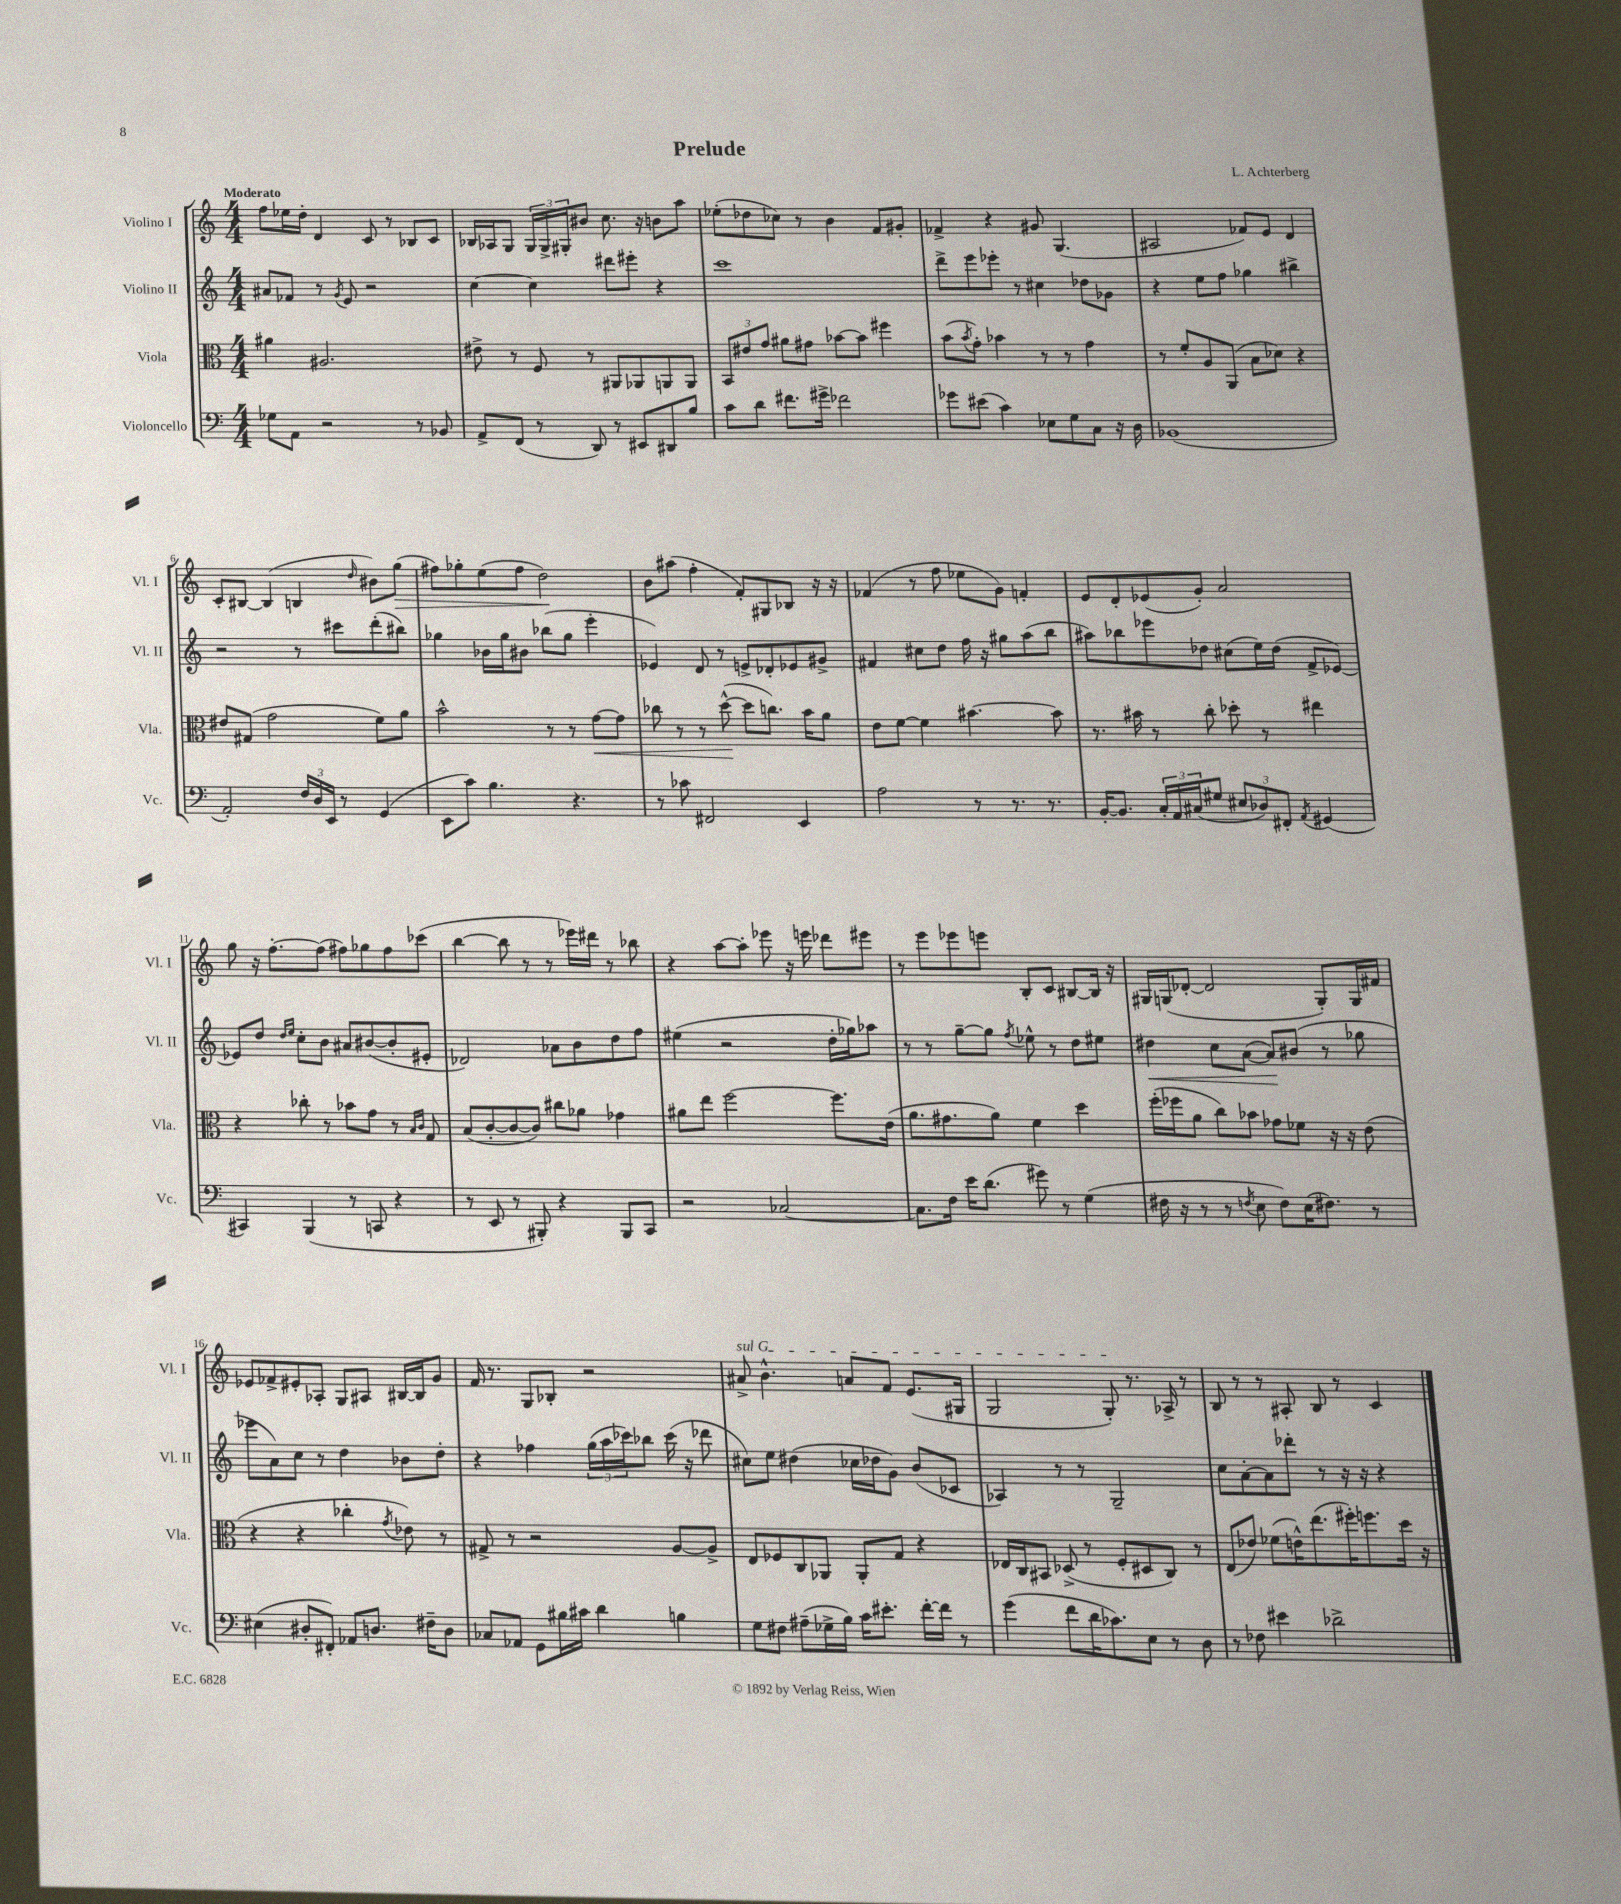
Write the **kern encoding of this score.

**kern	**kern	**dynam	**kern	**dynam	**kern	**dynam
*part4	*part3	*part3	*part2	*part2	*part1	*part1
*staff4	*staff3	*staff3	*staff2	*staff2	*staff1	*staff1
*I"Violoncello	*I"Viola	*	*I"Violino II	*	*I"Violino I	*
*I'Vc.	*I'Vla.	*	*I'Vl. II	*	*I'Vl. I	*
*clefF4	*clefC3	*	*clefG2	*	*clefG2	*
*k[]	*k[]	*	*k[]	*	*k[]	*
*M4/4	*M4/4	*	*M4/4	*	*M4/4	*
=1	=1	=1	=1	=1	=1	=1
!	!	!	!	!	!LO:TX:a:B:t=Moderato	!
8G-X\L	4a#X\	.	8a#X/L	.	8ff\L	.
8AA\J	.	.	8f-X/J	.	16ee-X\L	.
.	.	.	.	.	16dd'\JJ	.
2r	2.A#X/	.	8r	.	4d/	.
.	.	.	8qg/	.	.	.
.	.	.	8e/	.	.	.
.	.	.	2r	.	8c/	.
.	.	.	.	.	8r	.
8r	.	.	.	.	8B-X/L	.
8BB-X/	.	.	.	.	8c/J	.
=2	=2	=2	=2	=2	=2	=2
8AA^/L	8e#X^\	.	[4cc\	.	16B-X/LL	.
.	.	.	.	.	16A-X/J	.
(8FF/J	8r	.	.	.	8G/J	.
8r	8F/	.	4cc\]	.	24G/LL	.
.	.	.	.	.	24G^/	.
.	.	.	.	.	24G#X'/J	.
8DD/)	8r	.	.	.	8b#X/J	.
8r	8AA#X/L	.	8ddd#X\L	.	8.cc\	.
8EE#X/L	8AA-X/	.	8eee#X'\J	.	.	.
.	.	.	.	.	16r	.
8DD#X/	8AAn/	.	4r	.	8bn\L	.
8B/J	8AA/J	.	.	.	8aa\J	.
=3	=3	=3	=3	=3	=3	=3
8c\L	12BB/L	.	1ccc	.	(8ee-X'\L	.
.	12e#X/	.	.	.	.	.
8d\J	.	.	.	.	8dd-X\	.
.	12g/J	.	.	.	.	.
8.f#X\L	8a#X\L	.	.	.	8cc-X\J)	.
.	8g#X\J	.	.	.	8r	.
16g#X^\Jk	.	.	.	.	.	.
2f-X\	[8b-X\L	.	.	.	4b\	.
.	8b-\J]	.	.	.	.	.
.	4ff#X\	.	.	.	8f/L	.
.	.	.	.	.	8g#X'/J	.
=4	=4	=4	=4	=4	=4	=4
8g-X\L	(8b\L	.	8ddd^\L	.	4f-X^/	.
.	8qb/	.	.	.	.	.
(8e#X\J	8g'\J)	.	8eee\	.	.	.
4c\)	4b-X\	.	8eee-X'\J	.	4r	.
.	.	.	8r	.	.	.
8E-X\L	8r	.	4cc#X\	.	8g#X/	.
8G\	8r	.	.	.	(4.G/	.
8C\J	4g\	.	8dd-X\L	.	.	.
16r	.	.	8g-X\J	.	.	.
16D\	.	.	.	.	.	.
=5	=5	=5	=5	=5	=5	=5
(1BB-X	8r	.	4r	.	2A#X/	.
.	8f'/L	.	.	.	.	.
.	8A/	.	8ee\L	.	.	.
.	(8AA/J	.	8ff\J	.	.	.
.	8B\L	.	4gg-X\	.	8f-X/L)	.
.	8d-X\J)	.	.	.	8e/J	.
.	4r	.	4bb#X^\	.	4d/	.
!!LO:LB:g=z
=6	=6	=6	=6	=6	=6	=6
2AA'/)	8e#X/L	.	2r	.	8c'/L	.
.	(8G#X/J	.	.	.	[8B#X/J	.
.	2g\	.	.	.	(4B#/]	.
24F/LL	.	.	8r	.	4Bn/	.
24D/	.	.	.	.	.	.
24EE/JJ	.	.	.	.	.	.
8r	.	.	8ccc#X\L	.	.	.
.	.	.	.	.	16qqdd/	.
(4GG/	8f\L)	.	(8ddd'\	.	8b#X\L)	.
!	!	!	!	!	!	!LO:HP:b
.	8a\J	.	8bb#X\J)	.	(8gg\J	>
=7	=7	=7	=7	=7	=7	=7
8EE\L	2b^^\	.	4gg-X\	.	8ff#X\L)	.
8c\J)	.	.	.	.	8gg-X'\	.
4.B\	.	.	16b-X\LL	.	(8ee\	.
.	.	.	16gg-\J	.	.	.
.	.	.	8b#X\J	.	8ff#\J	.
.	8r	.	(8bb-X\L	.	2dd\)	.
4.r	8r	.	8gg-\J	.	.	.
!	!	!LO:HP:b	!	!	!	!
.	[8g\L	<	4eee'\	.	.	.
.	8g\J]	.	.	.	.	.
.	.	.	.	.	.	]
=8	=8	=8	=8	=8	=8	=8
8r	8cc-X\	.	4e-X/)	.	8b\L	.
8c-X\	8r	.	.	.	(8aa#X\J	.
2FF#X/	8r	.	8d/	.	4ff'\	.
.	([8dd^^\	.	8r	.	.	.
.	8dd\L]	[	8en^/L	.	8f'/L)	.
.	8.ccn\J)	.	8d-X'/	.	8G#X/	.
4EE/	.	.	8e-X/	.	8B-X/J	.
.	16b\KL	.	.	.	.	.
.	8a\J	.	8g#X^/J	.	16r	.
.	.	.	.	.	16r	.
=9	=9	=9	=9	=9	=9	=9
2A\	8e\L	.	4f#X/	.	(4f-X/	.
.	[8f\J	.	.	.	.	.
.	4f\]	.	8cc#X\L	.	8r	.
.	.	.	8dd\J	.	8ff\	.
8r	[4.b#X\	.	16ff\	.	8ee-X\L	.
.	.	.	16r	.	.	.
8.r	.	.	8gg#X\L	.	8g\J)	.
.	.	.	(8aa\	.	4fn'/	.
8.r	.	.	.	.	.	.
.	8b#\]	.	8bb\J	.	.	.
=10	=10	=10	=10	=10	=10	=10
[16BB'/KL	8.r	.	8aa#X\L)	.	8e/L	.
8.BB/J]	.	.	.	.	.	.
.	.	.	8bb-X\	.	8d'/	.
.	16b#X\	.	.	.	.	.
24C'/LL	8r	.	8eee-X\	.	(8e-X/	.
24AA/	.	.	.	.	.	.
(24C#X/J	.	.	.	.	.	.
8G#X/J	8cc'\	.	8dd-X\J	.	8g'/J)	.
12E#X/L	8dd-X'\	.	(8cc#X\L	.	2a/	.
12D-X/)	.	.	.	.	.	.
.	8r	.	16ee\L)	.	.	.
12FF#X'/J	.	.	.	.	.	.
.	.	.	(16dd-\JJ	.	.	.
8qAA/	.	.	.	.	.	.
(4GG#X/	4ee#X\	.	8f^/L	.	.	.
.	.	.	[8e-X/J)	.	.	.
!!LO:LB:g=z
=11	=11	=11	=11	=11	=11	=11
4CC#X/)	4r	.	8e-X/L]	.	8gg\	.
.	.	.	8dd/J	.	16r	.
.	.	.	.	.	[8.ff'\L	.
.	.	.	16qqdd/LL	.	.	.
.	.	.	16qqee/JJ	.	.	.
(4BBB/	8cc-X'\	.	8cc'\L	.	.	.
.	8r	.	8b\J	.	(8ff\J]	.
8r	8b-X\L	.	8a#X/L	.	8ff#X\L)	.
8CCn/	8g\J	.	([8b#X/	.	8gg-X\	.
4r	8r	.	8b#'/]	.	8ff#\	.
.	16qqB/LL	.	.	.	.	.
.	16qqc/JJ	.	.	.	.	.
.	8G/	.	8e#X'/J	.	(8ccc-X\J	.
=12	=12	=12	=12	=12	=12	=12
8r	(8B/L	.	2d-X/)	.	[4bb\	.
8EE/	[8c'/	.	.	.	.	.
8r	8c/_	.	.	.	8bb\]	.
8BBB#X'/)	8c/J])	.	.	.	8r	.
4r	8cc#X\L	.	8a-X\L	.	8r	.
.	8a-X\J	.	8b\	.	16eee-X\LL)	.
.	.	.	.	.	16ddd#X\JJ	.
8BBB#/L	4g-X\	.	8dd\	.	8r	.
8CC/J	.	.	8ff\J	.	8bb-X\	.
=13	=13	=13	=13	=13	=13	=13
2r	8a#X\L	.	(4ee#X\	.	4r	.
.	8ee\J	.	.	.	.	.
.	[2ff\	.	2r	.	[8aa\L	.
.	.	.	.	.	8aa'\J]	.
[2C-X/	.	.	.	.	8eee-X\	.
.	.	.	.	.	16r	.
.	.	.	.	.	16eeen\	.
.	8.ff\L]	.	16dd'\LL	.	8ddd-X\L	.
.	.	.	16gg-X\J)	.	.	.
.	.	.	8aa-X\J	.	8eee#X\J	.
.	(16e\Jk	.	.	.	.	.
=14	=14	=14	=14	=14	=14	=14
8.C-\L]	8.a\L	.	8r	.	8r	.
.	.	.	8r	.	8eee\L	.
16F\Jk	8.g#X\	.	.	.	.	.
16e\KL	.	.	[8gg~\L	.	8eee-X\	.
(8.d\J	.	.	.	.	.	.
.	8a\J)	.	8gg\J]	.	8eeen\J	.
.	.	.	8qff/	.	.	.
8g#X\)	4f\	.	8ee-X^^\	.	8B'/L	.
8r	.	.	8r	.	8c/J	.
(4G\	4dd\	.	8dd\L	.	[8B#X/L	.
.	.	.	8ee#X\J	.	16B#/Jk]	.
.	.	.	.	.	16r	.
=15	=15	=15	=15	=15	=15	=15
!	!	!	!	!LO:HP:b	!	!
16F#X\	(16ff'\LL	.	4dd#X\	<	16G#X/LL	.
16r	16ff-X\J	.	.	.	(16Gn/J	.
8r	8a\J	.	.	.	[8d-X'/J	.
8r	8cc\L)	.	8cc\L	.	2d-/]	.
8qFn/	.	.	.	.	.	.
8E\	8b-X\J	.	([8a\J	.	.	.
8F\L)	8g-X\L	.	8a/L])	.	.	.
(16E\K	8f-X\J	.	(8b#X/J	[	.	.
8.F#X\J)	.	.	.	.	.	.
.	16r	.	8r	.	8G'/L)	.
.	16r	.	.	.	.	.
8r	(8e\	.	8gg-X\	.	16G/L	.
.	.	.	.	.	16f#X/JJ	.
!!LO:LB:g=z
=16	=16	=16	=16	=16	=16	=16
(4E#X\	4r	.	8eee-X\L	.	8e-X/L	.
.	.	.	8a\)	.	8f-X^/	.
8D#X'/L	4r	.	8cc\J	.	8e#X'/	.
8FF#X'/J)	.	.	8r	.	8A-X'/J	.
8AA-X/L	4cc-X'\	.	4dd\	.	8G/L	.
8.Dn/J	.	.	.	.	8A#X/J	.
.	8qg/	.	.	.	.	.
.	8e-X\)	.	8b-X\L	.	[16B#X/LL	.
16F#X~\KL	.	.	.	.	16B#/J]	.
8D\J	8r	.	8dd'\J	.	8g/J	.
=17	=17	=17	=17	=17	=17	=17
8C-X/L	8G#X^/	.	4r	.	16f/	.
.	.	.	.	.	8.r	.
8AA-X/J	8r	.	.	.	.	.
8GG\L	2r	.	4ff-X\	.	8G/L	.
16B#X\L	.	.	.	.	8B-X'/J	.
16c#X\JJ	.	.	.	.	.	.
4d\	.	.	(24gg\LL	.	2r	.
.	.	.	24aa\	.	.	.
.	.	.	24ccc-X\J)	.	.	.
.	.	.	8bb-X\J	.	.	.
4Bn\	[8A/L	.	(16ccc-\	.	.	.
.	.	.	16r	.	.	.
.	8A^/J]	.	8ddd-X\	.	.	.
=18	=18	=18	=18	=18	=18	=18
!	!	!	!	!	!LO:TX:a:i:t=sul G	!
8G\L	8E/L	.	8cc#X\L)	.	8a#X^/	.
8F#X\J	8F-X/	.	8ee\J	.	4.b^^\	.
(8A#X~\L	8C/	.	(4dd#X\	.	.	.
16G-X^\L	8AA-X/J	.	.	.	.	.
16B\JJ)	.	.	.	.	.	.
16c\KL	8AA-'/L	.	16cc-X\LL	.	8an/L	.
8.e#X'\J	.	.	16dd-X\J	.	.	.
.	8G/J	.	8g\J)	.	8f/J	.
[16f'\LL	4r	.	(8b/L	.	(8.e/L	.
16f\JJ]	.	.	.	.	.	.
8r	.	.	8c-X/J	.	.	.
.	.	.	.	.	16G#X/Jk	.
=19	=19	=19	=19	=19	=19	=19
(4g\	16E-X/LL	.	4A-X/)	.	2G/	.
.	16C/J	.	.	.	.	.
.	8BB#X/J	.	.	.	.	.
8f\L	(8D-X^/	.	8r	.	.	.
16d\K	8r	.	8r	.	.	.
8.c-X\)	.	.	.	.	.	.
.	8F'/L	.	2G~/	.	8G'/)	.
8E\J	8D#X/	.	.	.	8.r	.
8r	8C/J)	.	.	.	.	.
.	.	.	.	.	16A-X^/	.
8D\	8r	.	.	.	8r	.
=20	=20	=20	=20	=20	=20	=20
8r	(8E/L	.	8cc\L	.	8B/	.
8F-X\	8e-X/J)	.	[8a'\	.	8r	.
4e#X\	(8f-X\L	.	8a\]	.	8r	.
.	16en^^\K)	.	8ddd-X'\J	.	8A#X'/	.
.	(8.ee\	.	.	.	.	.
2d-X^\	.	.	8r	.	8B/	.
.	16ff#X'\K)	.	16r	.	8r	.
.	8.ffn\	.	16r	.	.	.
.	.	.	4r	.	4c/	.
.	16dd\Jk	.	.	.	.	.
.	16r	.	.	.	.	.
==	==	==	==	==	==	==
*-	*-	*-	*-	*-	*-	*-
